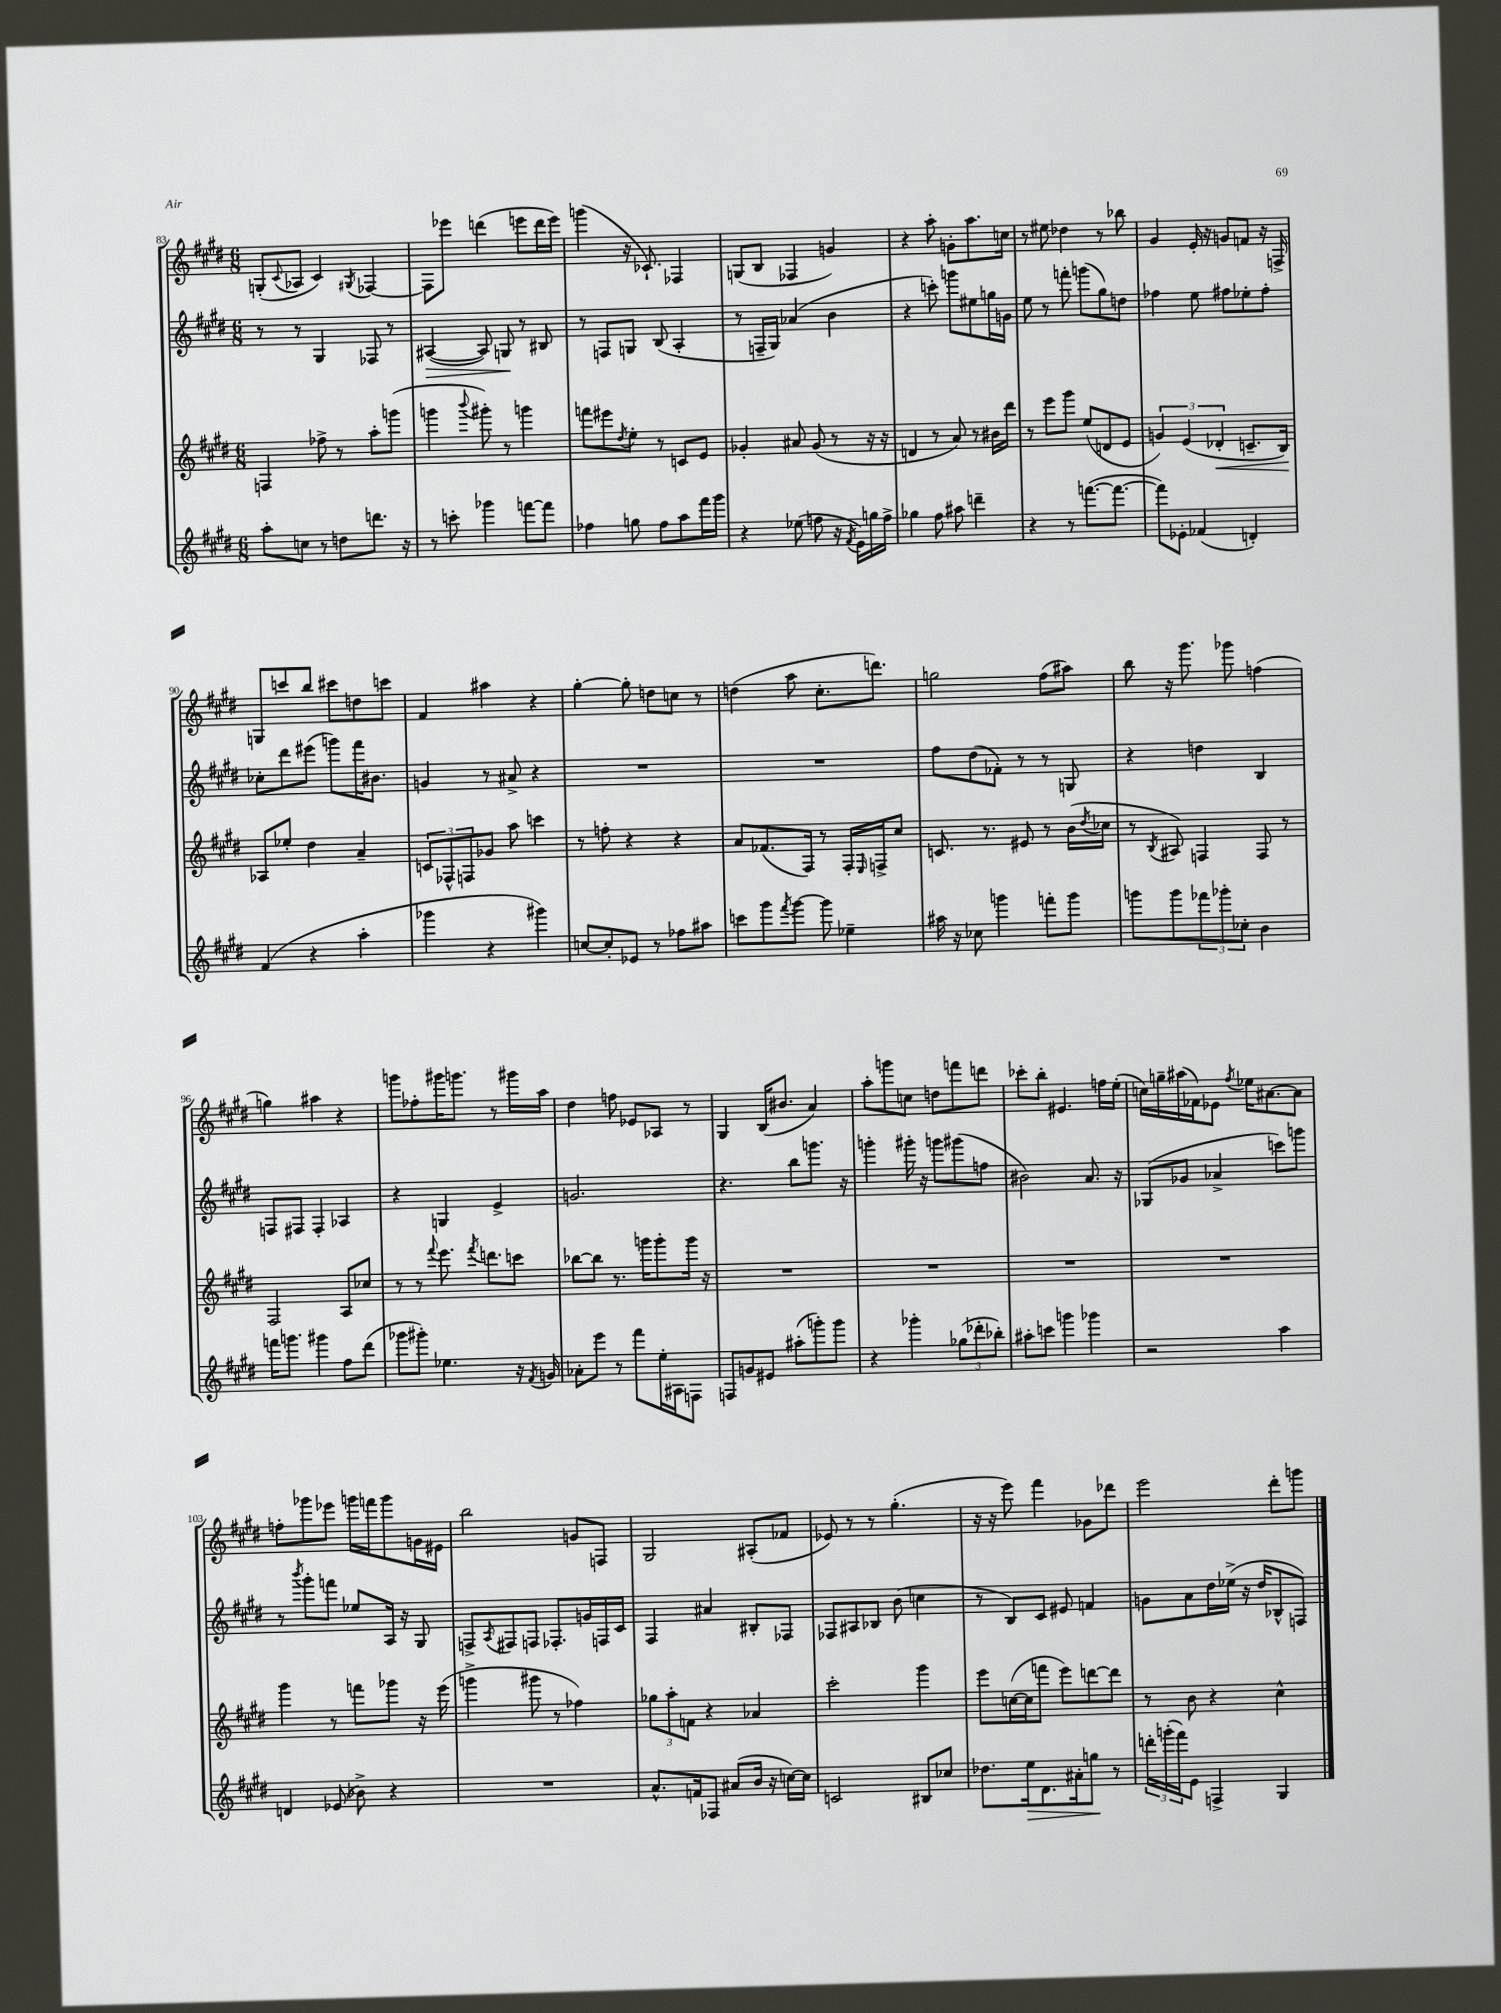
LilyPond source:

<<
\new StaffGroup <<
\new Staff = "s0" {
    \clef treble \key e \major \numericTimeSignature \time 6/8
    g8-.( \appoggiatura { cis'8 } aes8 cis'4) \acciaccatura { gis8 } fes4~ |
    fes8 ees'''8 d'''4( e'''8 d'''16 e'''16) |
    g'''4( r16 ces'8.-!) fes4 |
    g8( b8 fes4 g'4) |
    r4 a''8-. g'8-. a''8. c''16 |
    r8 eis''8 des''4 r8 bes''8 |
    gis'4 e'16-. r16 g'8 f'8 r16 f16-> |
    g8 c'''8 b''8 cis'''8 d''8 c'''8 |
    fis'4 ais''4 r4 |
    gis''4~-. gis''8-. d''8 c''8 r8 |
    d''4( a''8 cis''8.-. d'''8.) |
    g''2 fis''8( ais''8) |
    b''8 r16 gis'''8. ges'''8 f''4( |
    g''4) ais''4 r4 |
    g'''8 fes''8-. gis'''16 g'''8. r8 gis'''16 a''16 |
    dis''4 f''8 ees'8 aes8 r8 |
    gis4 b16( bis'8. a'4) |
    a''8-. g'''8 c''8 d''8 f'''8 d'''8 |
    ces'''8-. b''8-. eis'4. f''16 e''16-.( |
    c''16) g''16-- ais''16( fes'16) ees'8 \acciaccatura { fis''8 } ees''16 ais'8.~ ais'8 |
    f''8-. ges'''8 ees'''8 g'''16 f'''16 g'''8 g'16 eis'16 |
    b''2 g'8 f8 |
    gis2 ais8-.( fes'8 |
    ees'8) r8 r8 gis''4.-.( |
    r16 r16 e'''8) fis'''4 ges'8 des'''8 |
    e'''2 dis'''8-. g'''8 \bar "|." |
}
\new Staff = "s1" {
    \clef treble \key e \major \numericTimeSignature \time 6/8
    r8 r8 gis4 fes8 r8 |
    ais4~\>( ais8) g8\! r8 bis8 |
    r8 f8 g8 b8( a4-. |
    r8 f16-- gis16) aes'4( b'4 |
    r4 c'''8-.) g'''8 eis''8 g''16 g'16 |
    e''8 r8 f'''8-. g'''8( gis''8) d''8 |
    fes''4 e''8 fis''8 ees''8-. fis''8-. |
    ces''8-. dis'''8 eis'''8( g'''8) fis'''16 bis'8. |
    g'4 r8 ais'8-> r4 |
    R2. |
    R2. |
    fis''8 dis''8( fes'8-.) r8 r8 g8 |
    r4 d''4 b4 |
    f8 fis8 fis4-. aes4 |
    r4 g4 e'4-> |
    g'2. |
    r4. b''8 g'''8. r16 |
    g'''4-. gis'''16-. r16 g'''8 gis'''8( f''8 |
    bis'2) a'8. r16 |
    ges8( ges'8 aes'4-> c'''8) g'''8 |
    r8 \acciaccatura { b'''8 } gis'''8-. f'''8 ees''8 a16 r16 gis8 |
    f8-> \acciaccatura { a8 } fis8 f8 fes8.-. g'16 f16 cis'16 |
    fis4 ais'4 bis8-. fes8 |
    fes8 ais8 bes8 b'8( c''4 |
    r8 b8) cis'8 eis'8 f'4 |
    g'8 a'8 dis''16 ees''16->( r16 dis''16 bes8-^ f8) \bar "|." |
}
\new Staff = "s2" {
    \clef treble \key e \major \numericTimeSignature \time 6/8
    f4 fes''8-> r8 a''8-. g'''8( |
    g'''4 \appoggiatura { b'''8 } gis'''8-.) r8 g'''4 |
    f'''8 eis'''8 \acciaccatura { dis''8 } e''8-. r8 c'8 e'8 |
    ges'4-. ais'8 ges'8( r8 r16 r16 |
    d'4 r8 a'8) r8 bis'16 dis'''16 |
    r8 e'''8 gis'''8 e''8( d'8 e'8 |
    \tuplet 3/2 { g'4) e'4( des'4-.\< } c'8.-- b16\!) |
    aes8 ees''8-. dis''4 a'4-- |
    \tuplet 3/2 { c'8 fes8-^ f8 } ges'8 a''8 c'''4 |
    r8 f''8-. r4 r4 |
    a'8 fes'8.( fis16) r8 fis16-. \grace { e16 } f16-> cis''8 |
    c'8. r8. eis'8 r8 b'16( \acciaccatura { dis''8 } ces''16 |
    r8 \acciaccatura { b8 } ais8) f4 f8 r8 |
    fis2 a8 ces''8 |
    r8 r8 \appoggiatura { fis'''8 } e'''8. \acciaccatura { fis'''8 } d'''8. c'''8 |
    bes''8~ bes''8 r8. g'''16 g'''8-. g'''16 r16 |
    R2. |
    R2. |
    R2. |
    R2. |
    gis'''4 r8 f'''8 ges'''8 r16 e'''16( |
    g'''4-> gis'''8 r8 fes''4) |
    \tuplet 3/2 { ges''8 a''8-. f'8 } r4 aes'4 |
    cis'''2-. gis'''4 |
    e'''8 c''16~( c''16 f'''8 e'''8) d'''8~ d'''8 |
    r8 b'8 r4 cis''4-^ \bar "|." |
}
\new Staff = "s3" {
    \clef treble \key e \major \numericTimeSignature \time 6/8
    a''8-. c''8 r8 d''8 d'''8. r16 |
    r8 c'''8-. ges'''4 f'''8~ f'''8 |
    fes''4 g''8 fes''8 a''8 fis'''16 gis'''16 |
    r4 ees''8( f''8 r16 \acciaccatura { fis'8 } e'16) g''16 f''16-> |
    ges''4 fis''8 ais''8 d'''4-- |
    r4 r8 f'''8.~( f'''8.~ |
    f'''8) ees'8-. fes'4( d'4-.) |
    fis'4( r4 a''4-. |
    ges'''4 r4 gis'''4) |
    c''8~ c''8-. ees'8 r8 fes''8 ais''8 |
    c'''8 gis'''8 \acciaccatura { fis'''8 } gis'''8~ gis'''8 ees''4-- |
    ais''16 r16 ces''8 g'''4 f'''8-. g'''8 |
    g'''8 g'''8 \tuplet 3/2 { fes'''8 ges'''8-. ces''8-. } b'4 |
    f'''16 g'''8. gis'''4 fis''8 dis'''8( |
    ges'''8 gis'''8-.) ees''4. r16 \acciaccatura { fis'8 } g'16 |
    aes'8-. e'''8 r8 fis'''8 e''16-. ais16 f8 |
    f8 g'8 eis'8 ais''8-.( g'''8-.) g'''8 |
    r4 ges'''4-. \tuplet 3/2 { ges''8( des'''8-. bes''8-.) } |
    ais''8-. c'''8 g'''4 ges'''4 |
    r2 a''4 |
    d'4 ees'8( bes'8->) r4 |
    R2. |
    a'8.-^ f'16 fes8 ais'8( b'16 r16 c''16~) c''16 |
    c'2 bis8 ces''8 |
    des''8. e''16\> dis'8. ais'16-. g''8\! r8 |
    \tuplet 3/2 { d'''16-. g'''16-.( fis'''16) } e'8 f4-> gis4 \bar "|." |
}
>>
>>
\layout { \context { \Score currentBarNumber = #83 } }
